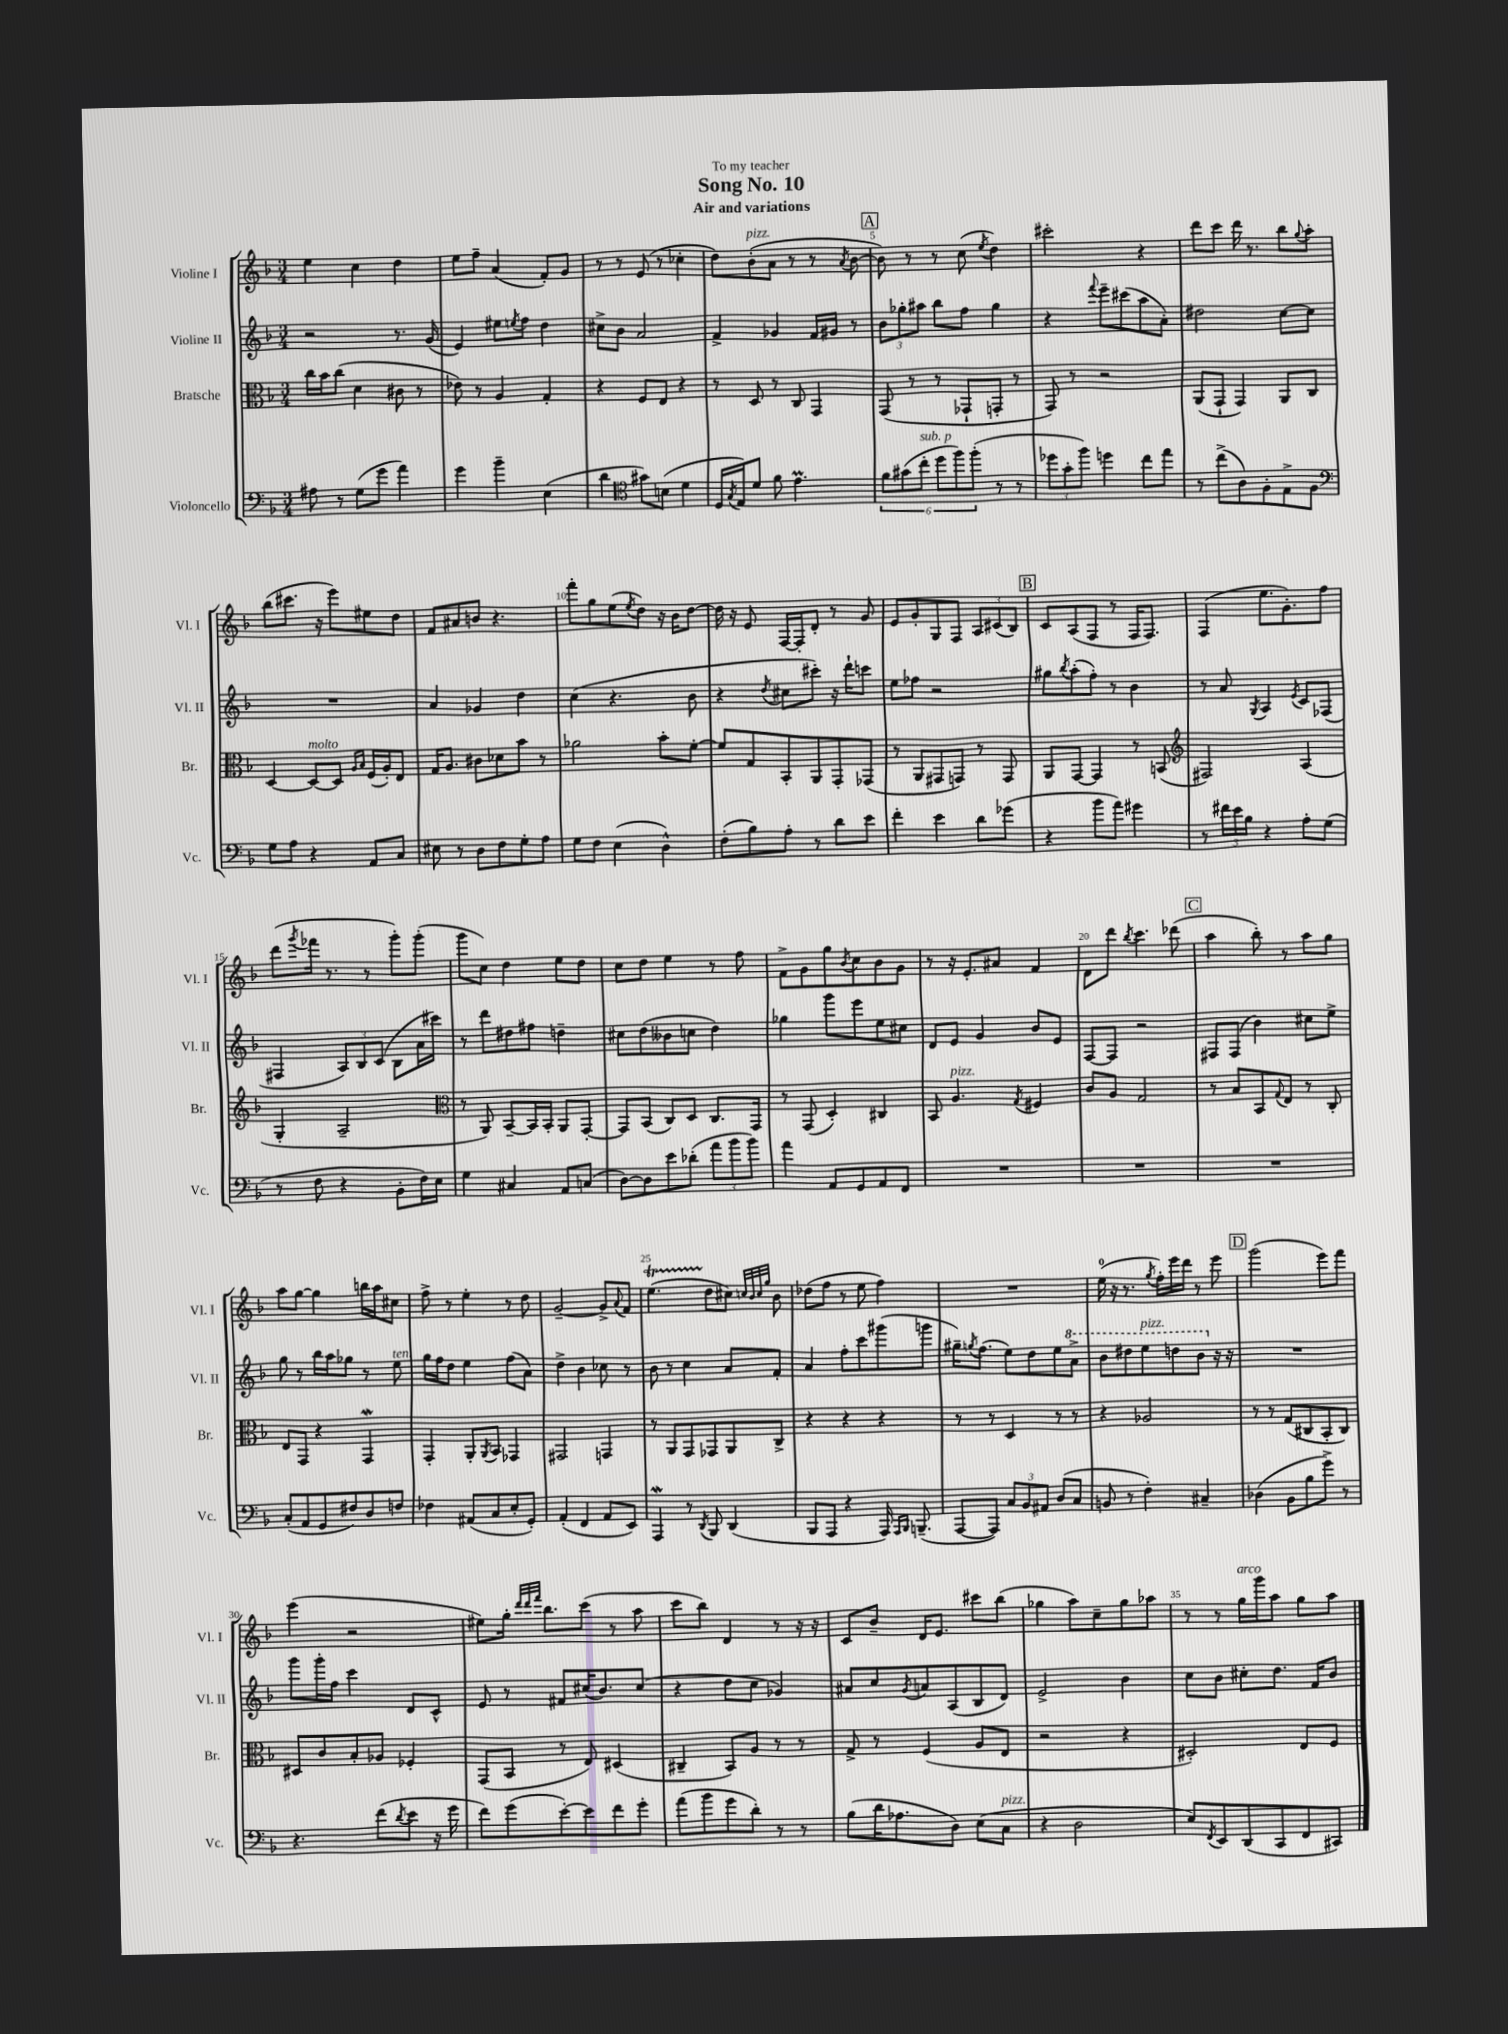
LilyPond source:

\header { title = "Song No. 10" subtitle = "Air and variations" dedication = "To my teacher" }
<<
\new StaffGroup <<
\new Staff = "s0" \with { instrumentName = "Violine I" shortInstrumentName = "Vl. I" } {
    \clef treble \key f \major \numericTimeSignature \time 3/4
    e''4 c''4 d''4 |
    e''8 f''8-- a'4( f'8-.) g'8 |
    r8 r8 e'8( r8 ces''4-. |
    d''8) bes'8-.^\markup { \italic "pizz." }( a'8 r8 r8 \acciaccatura { a'8 } bes'8~ |
    \mark \markup { \box "A" } bes'8) r8 r8 c''8( \acciaccatura { e''8 } d''4) |
    cis'''2-. r4 |
    d'''8 c'''8 d'''16 r8. bes''8 \appoggiatura { g''8 } a''8-. |
    bes''8( cis'''8. r16 e'''8) eis''8 d''8 |
    f'8 ais'8 b'8 r4. |
    f'''8-. g''8 e''8( \acciaccatura { e''8 } d''8) r16 bes'16 d''8~ |
    d''16 r16 e'8 f16~ f16-. d'8-. r8 g'8 |
    e'8 g'8-. g8 f8 \tuplet 3/2 { a8 cis'8( bes8) } |
    \mark \markup { \box "B" } c'8 a8( f8 r8 f16 f8.) |
    f4( e''8. g'8.-.) f''8 |
    d'''8( \acciaccatura { g'''8 } fes'''16 r8. r8 g'''8-.) g'''8-.( |
    g'''8 c''8) d''4 e''8 d''8 |
    c''8 d''8 e''4 r8 f''8 |
    f'8-> g'8 g''8 \acciaccatura { bes'8 } c''8 bes'8 g'8 |
    r8 r16 e'8.-. ais'8 f'4 |
    d'8 d'''8 \acciaccatura { bes''8 } c'''4. des'''8( |
    \mark \markup { \box "C" } a''4 bes''8-.) r8 a''8 g''8 |
    a''8 g''8~ g''4 b''16 a''16 cis''8 |
    f''8-> r8 e''4-. r8 d''8 |
    g'2~-- g'8-> \appoggiatura { a'8 } f'8 |
    e''4.\startTrillSpan( d''8\stopTrillSpan cis''8) \grace { c''32 bes'32 c''32 g''32 } bes'8 |
    des''8( f''8 r8 e''8 f''4) |
    R2. |
    e''16-0( r16 r8. \acciaccatura { g''8 } f''16-.) e'''16 d'''16 r8 e'''8 |
    \mark \markup { \box "D" } g'''2( e'''8) f'''8 |
    e'''4( r2 |
    eis''8) g''16-. \grace { d'''32 d'''32 f'''32 } bes''8. c'''8( r8 a''8 |
    c'''8 bes''8) d'4 r8 r16 r16 |
    c'8 bes'8-- d'16 e'8. cis'''8 bes''8( |
    ges''4 a''8) c''8-- ges''8 aes''8 |
    r8 r8 g''16^\markup { \italic "arco" } g'''16 a''8 g''8 a''8 \bar "|." |
}
\new Staff = "s1" \with { instrumentName = "Violine II" shortInstrumentName = "Vl. II" } {
    \clef treble \key f \major \numericTimeSignature \time 3/4
    r2 r8. g'16( |
    e'4) eis''8 \acciaccatura { e''8 } f''8 d''4 |
    cis''8-> bes'8 a'2 |
    f'4-> ges'4 f'16 gis'16 r8 |
    \mark \markup { \box "A" } \tuplet 3/2 { bes'8 ges''8-. ais''8 } bes''8 f''8 ges''4 |
    r4 \appoggiatura { f'''8 } e'''8-- cis'''8( a''8 a'8-.) |
    dis''2 c''8~ c''8 |
    R2. |
    a'4 ges'4 d''4 |
    c''4( r4. bes'8 |
    r4 \acciaccatura { d''8 } cis''8 cis'''8-.) r16 d'''16-! c'''8 |
    e''8 fes''8 r2 |
    \mark \markup { \box "B" } gis''8 \acciaccatura { bes''8 } a''8-.( f''8-.) r8 bes'4 |
    r8 a'8 \acciaccatura { g8 } a4 \acciaccatura { e'8 } c'8 fes8( |
    fis4 \tuplet 3/2 { a8) bes8 c'8( } bes8 a'16 cis'''16) |
    r8 d'''8 dis''8 fis''8 d''4-- |
    cis''8 d''8( beses'8 c''8 d''4) |
    ges''4 g'''8 e'''8 e''8 cis''8 |
    d'8 e'8 g'4 bes'8 e'8 |
    f8~ f8 r2 |
    \mark \markup { \box "C" } fis8 fis8( bes'4) cis''8 e''8-> |
    g''8 r8 bes''16 a''16 ges''8 r8 e''8^\markup { \italic "ten." } |
    g''16 f''16 d''8 e''4 f''8( a'8) |
    d''4-> bes'4 ces''8 r8 |
    bes'8 r8 c''4 a'8 f'8-. |
    a'4 f''8-. c'''8 gis'''8( g'''8 |
    gis''16--) \acciaccatura { g''8 } f''8.( e''8) d''8 e''8 \ottava #1 a''8-> |
    bes''8 dis'''8 e'''8^\markup { \italic "pizz." } d'''8 bes''8 \ottava #0 r16 r16 |
    \mark \markup { \box "D" } R2. |
    g'''8 g'''16-. f''16 c'''4 d'8 c'8-^ |
    e'8 r8 fis'8 cis''16( bes'8.) cis''8( |
    r4 d''8 c''8 ges'4) |
    ais'8 c''8 \acciaccatura { g'8 } a'8 a8( bes8 d'8) |
    e'2-> bes'4 |
    c''8 bes'8 cis''8-. d''8. f'16 bes'8 \bar "|." |
}
\new Staff = "s2" \with { instrumentName = "Bratsche" shortInstrumentName = "Br." } {
    \clef alto \key f \major \numericTimeSignature \time 3/4
    c''16 bes'16 c''8( d'4 cis'8 r8 |
    ees'8) r8 a4 g4-. |
    r4 f8 e8 r4 |
    r8 d8 r8 c8 g,4 |
    \mark \markup { \box "A" } g,8( r8 r8 ges,8-! g,8-. r8 |
    g,8) r8 r2 |
    a,8( g,8-! g,4) a,8 c8 |
    d4~ d8~^\markup { \italic "molto" } d8 \grace { a16 bes16 } f16( a16-.) e8 |
    g16 a8. cis'8 des'8 bes'8 r8 |
    aes'2 bes'8-. f'8~-. |
    f'8 g8 bes,8-. a,8 g,8-. ges,8( |
    r8 a,8 gis,8 g,8) r8 g,8 |
    \mark \markup { \box "B" } a,8 g,8~ g,4 r8 b,8( |
    \clef treble fis2) a4( |
    g4-. a2-- |
    \clef alto r8 a,8) bes,8~-- bes,16 bes,16-. a,8 g,8~-. |
    g,8 bes,8( c8) d8 c8. g,16 |
    r8 g,8( d4-.) cis4 |
    bes,8 a4.^\markup { \italic "pizz." } \acciaccatura { g8 } fis4 |
    c'8 a8 g2 |
    \mark \markup { \box "C" } r8 bes8 bes,8 \appoggiatura { g8 } e8 r8 c8-. |
    e8 g,8 r4 g,4\mordent |
    g,4-. a,8-. \acciaccatura { a,8 } bes,8 ges,4 |
    gis,2 g,4 |
    r8 a,8 g,8 ges,8 a,8 c8-> |
    r4 r4 r4 |
    r8 r8 d4 r8 r8 |
    r4 aes2 |
    \mark \markup { \box "D" } r8 r8 g8( cis8 bes,8-. cis8) |
    dis8 c'8 bes8-. aes8 fes4-. |
    g,8( bes,8 r8 e8) dis4( |
    cis4-- bes,8) a8 r8 r8 |
    g8-> r8 f4( a8 e8 |
    r2 r4 |
    dis2-.) e8 f8 \bar "|." |
}
\new Staff = "s3" \with { instrumentName = "Violoncello" shortInstrumentName = "Vc." } {
    \clef bass \key f \major \numericTimeSignature \time 3/4
    ais8 r8 g8( g'8 a'4) |
    g'4 bes'4-- e4( |
    d'4 \clef tenor gis'8) b8( d'4 |
    d16 \acciaccatura { g8 } e16) d'8 f'8 e'4.\prall |
    \mark \markup { \box "A" } \tuplet 6/4 { f'8 gis'8( c''8-.^\markup { \italic "sub. p" } d''8 f''8) f''8-.( } r8 r8 |
    \tuplet 3/2 { des''8 g'8-. f''8) } d''4 c''8 e''8 |
    r8 c''8->( a8) f8-. e8-> f8 |
    \clef bass g8 a8 r4 a,8 c8 |
    eis8 r8 d8 f8 g8-. a8 |
    g8 f8 e4( d4-^) |
    f8-.( bes8) a8-. r8 d'8 e'8 |
    f'4-. e'4 d'8 ges'8( |
    \mark \markup { \box "B" } r4 bes'8 a'8) gis'4 |
    r8 \tuplet 3/2 { fis'16 e'16 bes16 } r4 a8-. g8( |
    r8 f8 r4 bes,8-. f16) e16 |
    g4 cis4 a,8 c8( |
    d8~) d8 e'8 des'8-.( \tuplet 3/2 { a'8 bes'8 bes'8) } |
    a'4 a,8 g,8 a,8 f,8 |
    R2. |
    R2. |
    \mark \markup { \box "C" } R2. |
    c8-.( a,8 g,8 fis8) d8 f8 |
    fes4 ais,8( c8 e8-. g,8-.) |
    a,4-.( f,4 a,8 e,8) |
    a,,4\mordent r8 \acciaccatura { d,8 } bes,,8 d,4( |
    bes,,8 a,,8 r4 a,,16) \grace { a,,16 bes,,16 } b,,8.--( |
    a,,8~ a,,8) \tuplet 3/2 { c8 bes,8 ais,8 } d8( c8 |
    b,8 r8 f4-.) cis4-- |
    \mark \markup { \box "D" } des4( bes,8 bes8 g'8->) r8 |
    r4. f'8( \acciaccatura { d'8 } e'8 r16 g'16 |
    f'8) g'8( e'8~-.) e'8 f'8 g'8-. |
    a'8( bes'8 g'8 d'8-.) r8 r8 |
    bes8( d'16 aes8. d8) e8( c8^\markup { \italic "pizz." } |
    r4 d2 |
    e8) \acciaccatura { f,8 } e,8 d,8( c,8 f,8 cis,8) \bar "|." |
}
>>
>>
\layout { \context { \Score \override BarNumber.break-visibility = ##(#f #t #t) barNumberVisibility = #(every-nth-bar-number-visible 5) } }
